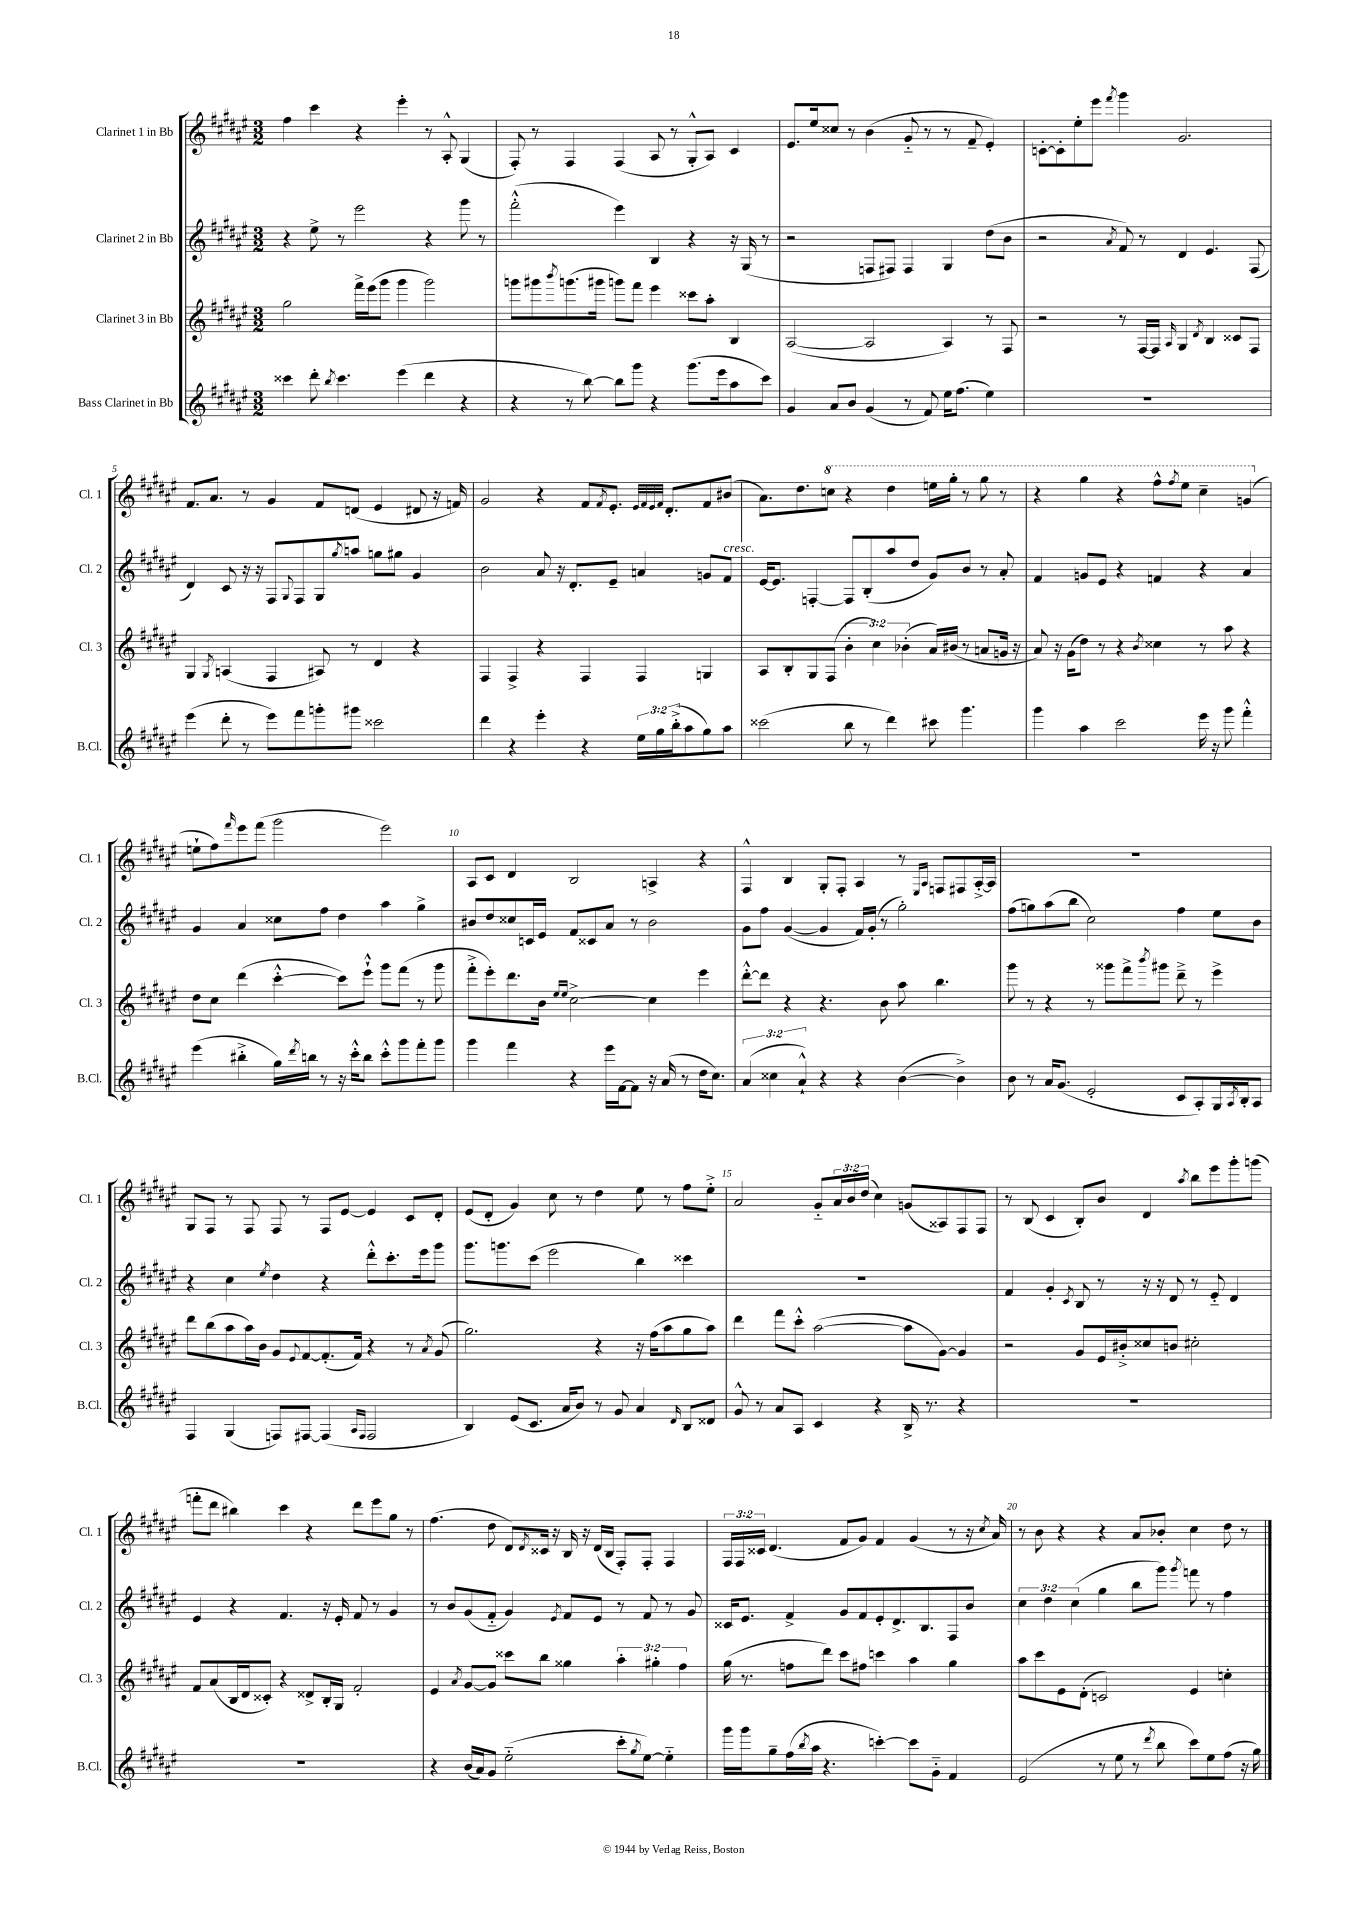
<<
\new StaffGroup <<
\new Staff = "s0" \with { instrumentName = "Clarinet 1 in Bb" shortInstrumentName = "Cl. 1" } {
    \clef treble \key fis \major \numericTimeSignature \time 3/2 \override Staff.TupletNumber.text = #tuplet-number::calc-fraction-text
    fis''4 cis'''4 r4 eis'''4-. r8 ais8-.-^ gis4( |
    fis8-.) r8 fis4 fis4( ais8 r8 gis8-.-^ ais8) cis'4 |
    eis'8. eis''16 cisis''8 r8 b'4( gis'8-_ r8 r8 fis'8-- eis'4-.) |
    c'8~-. c'8-. eis''8-. eis'''8 \acciaccatura { fis'''8 } gis'''4 gis'2. |
    fis'8. ais'8. r8 gis'4 fis'8 d'8( eis'4 dis'8 r16 f'16) |
    gis'2 r4 fis'8 \acciaccatura { fis'8 } eis'8.-. \grace { eis'32 fis'32 eis'32 fis'32 } dis'8.-. fis'8 bis'8( |
    ais'8.) dis''8. \ottava #1 c'''8 r4 dis'''4 e'''16 gis'''16-. r8 gis'''8 r8 |
    r4 gis'''4 r4 fis'''8-^ \acciaccatura { fis'''8 } eis'''8 cis'''4-- g''4( \ottava #0 |
    e''8-! fis''8) \grace { fis'''16 } eis'''8 fis'''8( gis'''2 eis'''2) |
    ais8 cis'8 dis'4 b2 a4-> r4 |
    fis4-^ b4 gis8-. fis8-. ais4 r8 \grace { eis16 ais16 } f8 fis8 ais16~-.-> ais16 |
    R1. |
    gis8 fis8 r8 fis8 fis8 r8 fis8 eis'8~ eis'4 cis'8 dis'8-. |
    eis'8( dis'8-. gis'4) cis''8 r8 dis''4 eis''8 r8 fis''8 eis''8-.-> |
    ais'2 gis'8-_ \tuplet 3/2 { ais'16 b'16 dis''16( } cis''4) g'8( aisis8) fis8 fis8 |
    r8 b8( cis'4 b8-.) b'8 dis'4 \acciaccatura { ais''8 } b''8 eis'''8 gis'''8-. g'''8( |
    f'''8-. dis'''8 bis''4) cis'''4 r4 dis'''8 eis'''8 gis''8 r8 |
    fis''4.( dis''8 dis'8) \acciaccatura { dis'8 } cisis'16 r16 b16 r16 dis'16( b16 fis8-.) fis8-. fis4 |
    \tuplet 3/2 { fis16 fis16 cisis'16 } dis'4.( fis'8 gis'8) fis'4 gis'4( r8 r16 \acciaccatura { cis''8 } ais'16) |
    r8 b'8 r4 r4 ais'8 bes'8-. cis''4 dis''8 r8 \bar "|." |
}
\new Staff = "s1" \with { instrumentName = "Clarinet 2 in Bb" shortInstrumentName = "Cl. 2" } {
    \clef treble \key fis \major \numericTimeSignature \time 3/2 \override Staff.TupletNumber.text = #tuplet-number::calc-fraction-text
    r4 eis''8-> r8 eis'''2 r4 gis'''8 r8 |
    fis'''2-.-^( eis'''4) b4 r4 r16 gis16( r8 |
    r2 f8 fis8) fis4 gis4 dis''8( b'8 |
    r2 \acciaccatura { ais'8 } fis'8) r8 dis'4 eis'4. fis8( |
    dis'4) cis'8 r16 r16 fis8 \appoggiatura { gis8 } fis8 gis8 \acciaccatura { gis''8 } a''8 g''8 gis''8 gis'4 |
    b'2 ais'8 r16 dis'8.-. eis'8-- a'4 g'8 fis'8^\markup { \italic "cresc." } |
    eis'16~ eis'8. f4~-. f8 b8-.( ais''8 dis''8 gis'8) b'8 r8 ais'8-. |
    fis'4 g'8 eis'8 r4 f'4 r4 ais'4 |
    gis'4 ais'4 cisis''8 fis''8 dis''4 ais''4 gis''4-> |
    bis'8 dis''8 cisis''8 c'16 eis'16 fis'8 cisis'8 ais'8 r8 bis'2 |
    gis'8 fis''8 gis'4~( gis'4 fis'16) gis'16-.( r8 gis''2-.) |
    fis''8( g''8) ais''8( b''8 cis''2) fis''4 eis''8 b'8 |
    r4 cis''4 \acciaccatura { eis''8 } dis''4 r4 dis'''8-.-^ cis'''8.-. eis'''16 gis'''8 |
    gis'''8. g'''8. cis'''8( eis'''2 b''4) cisis'''4 |
    R1. |
    fis'4 gis'4-. \acciaccatura { cis'8 } b8 r8 r16 r16 dis'8 r8 eis'8-_ dis'4 |
    eis'4 r4 fis'4. r16 eis'16-. fis'8 r8 gis'4 |
    r8 b'8 gis'8( fis'8-_ gis'4) \acciaccatura { eis'8 } fis'8 eis'8 r8 fis'8 r8 gis'8 |
    cisis'16 eis'8. fis'4-> gis'8 fis'8 eis'8-. dis'8.-> b8. fis8 b'8 |
    \tuplet 3/2 { cis''4 dis''4 cis''4( } gis''4 b''8 gis'''8) \acciaccatura { gis'''8 } f'''8 r8 fis''4 \bar "|." |
}
\new Staff = "s2" \with { instrumentName = "Clarinet 3 in Bb" shortInstrumentName = "Cl. 3" } {
    \clef treble \key fis \major \numericTimeSignature \time 3/2 \override Staff.TupletNumber.text = #tuplet-number::calc-fraction-text
    gis''2 fis'''16-> eis'''16( gis'''8 gis'''4 gis'''2) |
    g'''8 gis'''8 \acciaccatura { b'''8 } g'''8.( gis'''16 g'''8) fis'''8 eis'''4 cisis'''8 ais''8-. b4 |
    ais2~( ais2 ais4) r8 fis8 |
    r2 r8 fis16~ fis16 \grace { ais16 } gis4 \acciaccatura { dis'8 } b4 cisis'8 fis8 |
    gis4 \acciaccatura { gis8 } a4( fis4 ais8) r8 dis'4 r4 |
    fis4 fis4-> r4 fis4 fis4 g4 |
    ais8 b8-. gis8 fis8( \tuplet 3/2 { b'4-. cis''4) bes'4-.( } ais'16) bis'16( r8 a'8 g'16 r16 |
    ais'8) r16 gis'16( dis''8) r8 r4 \acciaccatura { b'8 } cisis''4 r8 ais''8 r4 |
    dis''8 cis''8 dis'''4( cis'''4~-.-^ cis'''8) eis'''8-!-^ gis'''8 fis'''8( r8 gis'''8 |
    fis'''8-.-> eis'''8-.) dis'''8. b'16 \grace { eis''16 eis''16 } cis''2~-> cis''4 eis'''4 |
    dis'''8~-.-^ dis'''8 r4 r4. b'8 ais''8 b''4. |
    gis'''8 r8 r4 r8 gisis'''8 fis'''8-> \acciaccatura { b'''8 } gis'''8 dis'''8---> r8 eis'''4-> |
    dis'''8 b''8( ais''8 ais''16) b'16 gis'8 \appoggiatura { eis'8 } fis'8~ fis'8.-.( fis'16) r4 r8 \acciaccatura { ais'8 } gis'8( |
    gis''2.) r4 r16 fis''16( ais''8 gis''8 ais''8) |
    dis'''4 fis'''8 cis'''8-.-^ ais''2~( ais''8 gis'8~) gis'4 |
    r2 gis'8 eis'16 bis'16-.-> cisis''8 b'8 cis''2-. |
    fis'8 ais'8( b16 dis'16 cisis'8-.) r4 disis'8-> b16-. gis16 fis'2-. |
    eis'4 \acciaccatura { ais'8 } gis'8~ gis'8 cisis'''8 b''8 gisis''4 \tuplet 3/2 { ais''4-. gis''4-. fis''4 } |
    gis''16( r8. f''8 dis'''8) cis'''8 fis''8 c'''4 ais''4 gis''4 |
    ais''8 cis'''8 eis'8 dis'8-.( c'2) eis'4 c''4-. \bar "|." |
}
\new Staff = "s3" \with { instrumentName = "Bass Clarinet in Bb" shortInstrumentName = "B.Cl." } {
    \clef treble \key fis \major \numericTimeSignature \time 3/2 \override Staff.TupletNumber.text = #tuplet-number::calc-fraction-text
    cisis'''4 dis'''8-. \acciaccatura { b''8 } cisis'''4. eis'''4( dis'''4 r4 |
    r4 r8 b''8~) b''8 gis'''8 r4 gis'''8.( eis'''16 ais''8 cis'''8) |
    gis'4 ais'8 b'8 gis'4( r8 fis'8) eis''16 fis''8.( eis''4) |
    R1. |
    eis'''4( dis'''8-. r8 eis'''8) fis'''8 g'''8-. gis'''8 cisis'''2 |
    dis'''4 r4 eis'''4-. r4 \tuplet 3/2 { eis''16 gis''16 b''16-.->( } ais''8 gis''8) ais''8 |
    cisis'''2( b''8 r8 dis'''4) cis'''8 gis'''4. |
    gis'''4 ais''4 cis'''2 eis'''16 r16 gis'''8 fis'''4-.-^ |
    eis'''4( bis''4-.-> gis''16) \acciaccatura { dis'''8 } b''16 r8 r16 cis'''16-.-^ b''8 cis'''8-.-^ gis'''8 fis'''8-. gis'''8 |
    gis'''4 fis'''4 r4 eis'''16 fis'16~ fis'8 r16 ais'16( r8 dis''16 cis''8.) |
    \tuplet 3/2 { ais'4( cisis''4 ais'4-!-^) } r4 r4 b'4~( b'4->) |
    b'8 r8 ais'16 gis'8.( eis'2-. cis'8 ais8-.) gis16 \acciaccatura { ais8 } b16-. ais8 |
    fis4 gis4( f8) fis8~ fis4( \grace { ais16 fis16 } fis2 |
    b4) eis'8( cis'8. ais'16 b'8) r8 gis'8 ais'4 \grace { dis'16 } b8 disis'8 |
    gis'8-^ r8 ais'8 ais8 cis'4 r4 b16-> r8. r4 |
    R1. |
    R1. |
    r4 b'16( ais'16) gis'8 eis''2-_( cis'''8-. \acciaccatura { gis''8 } eis''8~) eis''4-_ |
    gis'''16 gis'''16 gis''8-- fis''16( \acciaccatura { b''8 } ais''16 r4. c'''4~-.) c'''8 gis'8-_ fis'4 |
    eis'2( r8 eis''8 r8 \acciaccatura { dis'''8 } b''8 cis'''8) eis''8 fis''8( r16 gis''16) \bar "|." |
}
>>
>>
\layout { \context { \Score \override BarNumber.break-visibility = ##(#f #t #t) barNumberVisibility = #(every-nth-bar-number-visible 5) } }
